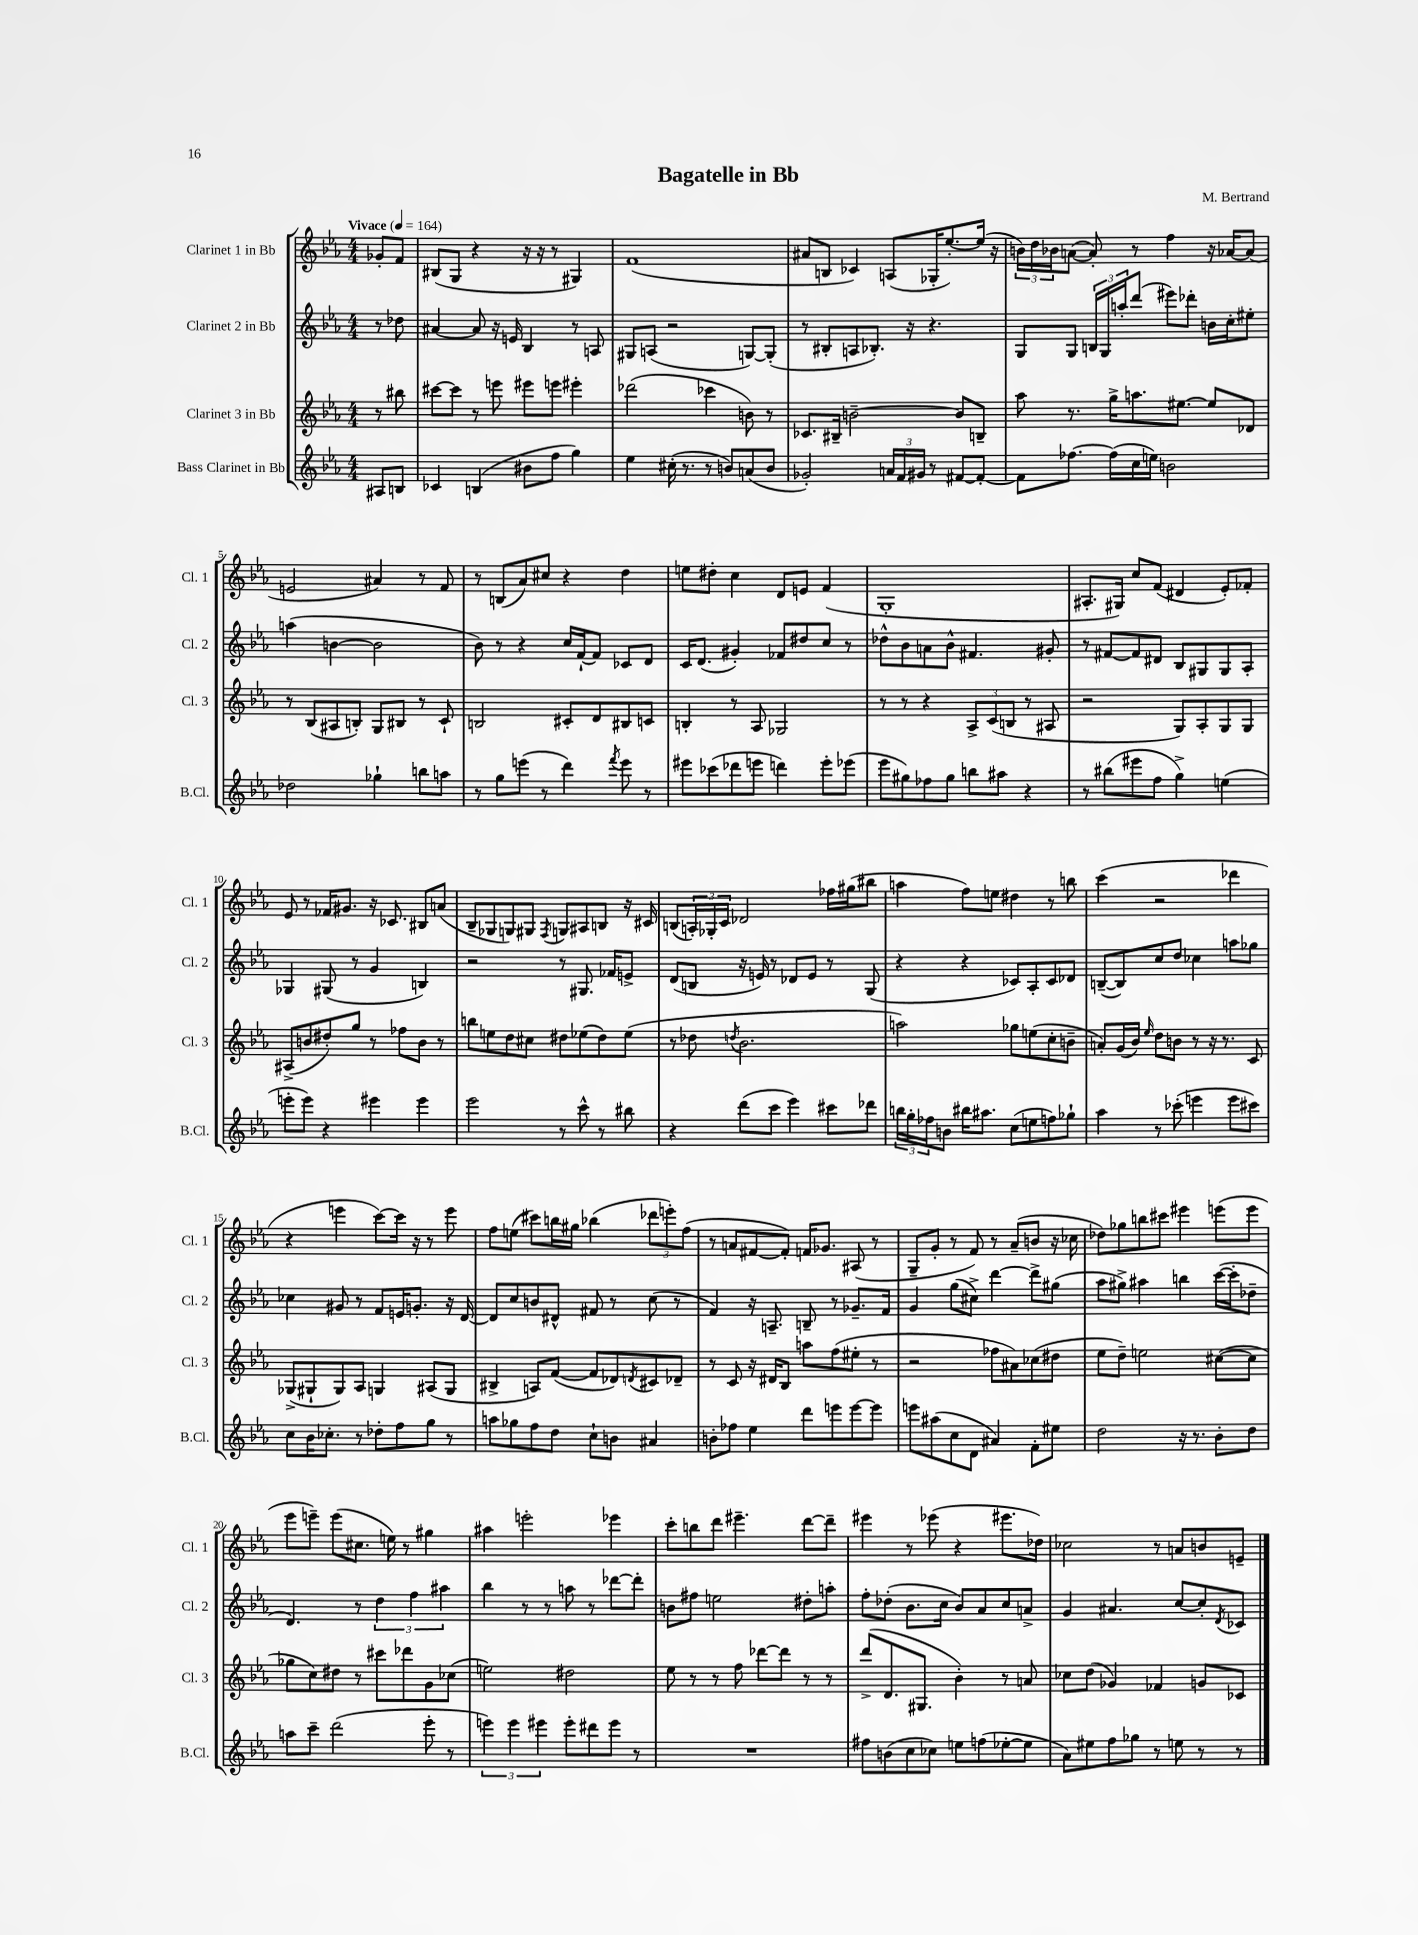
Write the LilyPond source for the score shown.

\header { title = "Bagatelle in Bb" composer = "M. Bertrand" }
<<
\new StaffGroup <<
\new Staff = "s0" \with { instrumentName = "Clarinet 1 in Bb" shortInstrumentName = "Cl. 1" } {
    \clef treble \key ees \major \numericTimeSignature \time 4/4 \partial 4 \tempo "Vivace" 4 = 164
    ges'8-. f'8 |
    bis8( g8 r4 r16 r16 r8 gis4) |
    f'1( |
    ais'8 b8 ces'4) a8( ges16-. ees''8.~-.) ees''16( r16 |
    \tuplet 3/2 { b'16) d''16 bes'16 } a'8~( a'8-.) r8 f''4 r16 aes'16~ aes'8( |
    e'2 ais'4) r8 f'8 |
    r8 b8( aes'8) cis''8 r4 d''4 |
    e''8 dis''8-. c''4 d'8 e'8 f'4( |
    g1-. |
    ais8.-. gis16) c''8 f'8( dis'4 ees'8-.) fes'8-. |
    ees'8 r8 fes'16 gis'8. r16 ces'8. bis8 a'8( |
    bes8-- ges8 g8) gis8 \acciaccatura { f8 } g8 ais8 b8 r16 cis'16 |
    b8( \tuplet 3/2 { a16-.) ges16-. c'16 } des'2 fes''16 gis''16( bis''8 |
    a''4 f''8) e''8 dis''4 r8 b''8 |
    c'''4( r2 des'''4 |
    r4 e'''4 c'''8~) c'''16 r16 r8 e'''8 |
    f''8 e''8( cis'''8) b''16 gis''16 bes''4( \tuplet 3/2 { des'''8 e'''8-.) f''8( } |
    r8 a'8 fis'8~ fis'8-.) f'16 ges'8. ais8( r8 |
    g8-- g'8-. r8 f'8) r8 aes'8--( b'8 r16 ces''16 |
    des''8) ges''8 b''8 cis'''8 eis'''4 e'''8( e'''8 |
    ees'''8 e'''8--) e'''8( cis''8. e''16) r8 gis''4 |
    ais''4 e'''2-. ees'''4 |
    c'''8-. b''8 d'''8 eis'''4.-- d'''8~ d'''8-- |
    eis'''4 r8 ees'''8( r4 eis'''8. des''16) |
    ces''2 r8 a'8 b'8 e'8-- \bar "|." |
}
\new Staff = "s1" \with { instrumentName = "Clarinet 2 in Bb" shortInstrumentName = "Cl. 2" } {
    \clef treble \key ees \major \numericTimeSignature \time 4/4 \partial 4
    r8 des''8 |
    ais'4~ ais'8 r16 e'16 bes4 r8 a8 |
    gis8 a8( r2 g8~) g8-.( |
    r8 bis8-. a8 bes8.-.) r16 r4. |
    g8 g8 \tuplet 3/2 { b16 g16 a''16-. } d'''8( eis'''8) des'''8-. b'16 c''16-. eis''8-. |
    a''4( b'4~ b'2 |
    bes'8) r8 r4 c''16 f'16~-! f'8 ces'8 d'8 |
    c'16 d'8.( gis'4-.) fes'8 dis''8 c''8 r8 |
    des''8-^ bes'8 a'8 bes'8-^ fis'4. gis'8-. |
    r8 fis'8~ fis'8 dis'8 bes8 gis8 gis8 aes8-. |
    ges4 gis8( r8 g'4 b4) |
    r2 r8 gis8. fes'16 e'8-> |
    d'8( b8 r16 e'16) r8 des'8 e'8 r8 g8( |
    r4 r4 ces'8) aes8-. ces'8 des'8 |
    b8~--( b8) c''8 d''8 ces''4 a''8 ges''8 |
    ces''4 gis'8 r8 f'8 e'16 g'8.-. r16 d'16~ |
    d'8 c''8 b'8 dis'8-^ fis'8 r8 c''8( r8 |
    f'4) r16 a8.-- b8-- r8 ges'8.-- f'16 |
    g'4 g''8( cis''8->) d'''4~ d'''8-> gis''8( |
    aes''8 gis''8->) ais''4 b''4 c'''16~( c'''16-. des''8-- |
    d'4.) r8 \tuplet 3/2 { d''4 f''4 ais''4 } |
    bes''4 r8 r8 a''8 r8 des'''8~ des'''8-. |
    b'8 fis''8 e''2 dis''8-. a''8-. |
    f''8-. des''8-.( bes'8. c''16 bes'8) aes'8 c''8 a'8-> |
    g'4 ais'4. c''8~ c''8-. \acciaccatura { d'8 } ces'8 \bar "|." |
}
\new Staff = "s2" \with { instrumentName = "Clarinet 3 in Bb" shortInstrumentName = "Cl. 3" } {
    \clef treble \key ees \major \numericTimeSignature \time 4/4 \partial 4
    r8 bis''8 |
    cis'''8~ cis'''8 r8 e'''8 eis'''8 e'''8 eis'''4-. |
    des'''2( ces'''4 b'8) r8 |
    ces'8. bis16-- b'2~-- b'8 b8-- |
    aes''8 r8. g''16-> a''8. eis''8.~ eis''8 des'8 |
    r8 bes8( ais8 b8-.) g8 bis8 r8 c'8-! |
    b2 cis'8-. d'8 bis8 c'8 |
    b4-. r8 aes8 ges2 |
    r8 r8 r4 \tuplet 3/2 { aes8-> c'8( b8 } r8 ais8 |
    r2 g8) aes8-. g8 g8 |
    ais8->( b'8 dis''8-.) g''8 r8 fes''8 b'8 r8 |
    b''8 e''8 d''8 cis''8 dis''8 ees''8( dis''8) ees''8( |
    r8 des''8 \acciaccatura { d''8 } bes'2. |
    a''2) ges''8 e''8( c''8-. b'8-- |
    a'8-.) g'16( bes'16) \grace { ees''16 } d''8 b'8 r8 r16 r8. c'8 |
    ges8->( gis8-! gis8) aes8 g4 ais8( g8 |
    bis4-> a8) f'8~( f'8 des'8) \acciaccatura { d'8 } cis'8 des'8-- |
    r8 c'8 r16 dis'16 bes8 a''8 f''8( eis''8-. r8 |
    r2 fes''8 ais'8) ces''8( dis''8 |
    ees''8 d''8--) e''2 cis''8~( cis''8 |
    ges''8 c''8) dis''8 r8 cis'''8 des'''8 g'8 ces''8( |
    e''2) dis''2 |
    ees''8 r8 r8 f''8 des'''8~ des'''8 r8 r8 |
    d'''8->( d'8. gis8. bes'4-.) r8 a'8 |
    ces''8 d''8( ges'4) fes'4 g'8 ces'8 \bar "|." |
}
\new Staff = "s3" \with { instrumentName = "Bass Clarinet in Bb" shortInstrumentName = "B.Cl." } {
    \clef treble \key ees \major \numericTimeSignature \time 4/4 \partial 4
    ais8 b8 |
    ces'4 b4( bis'8 f''8 g''4) |
    ees''4 cis''16-.( r8. r8 b'8) a'8( b'8 |
    ges'2-.) \tuplet 3/2 { a'16 f'16 gis'16 } r8 fis'8~ fis'8~-. |
    fis'8 fes''8.~ fes''16( c''16 e''16) b'2 |
    des''2 ges''4-! b''8 a''8 |
    r8 g''8 e'''8( r8 d'''4) \acciaccatura { f'''8 } e'''8 r8 |
    eis'''8 ces'''8( des'''8 e'''8 d'''4) e'''8-. ees'''8( |
    ees'''8 gis''8) fes''8 gis''8 b''8 ais''8 r4 |
    r8 bis''8( eis'''8 f''8 g''4->) e''4( |
    e'''8-. e'''8) r4 eis'''4 eis'''4 |
    ees'''2 r8 c'''8-^ r8 bis''8 |
    r4 d'''8( c'''8 ees'''4) cis'''8 des'''8 |
    \tuplet 3/2 { b''16 g''16-. fes''16 } b'8 bis''16 ais''8. c''8( e''8 f''8) ges''8-! |
    aes''4 r8 ces'''8-.( e'''4 e'''8 cis'''8) |
    c''8 bes'16 ces''8.-. r8 des''8-. f''8 g''8 r8 |
    a''8 ges''8 f''8 d''8 c''8-! b'8 ais'4 |
    b'8-. fes''8 ees''4 d'''8 e'''8 e'''8~ e'''8 |
    e'''8 ais''8( c''8 d'8 ais'4) f'8-. eis''8 |
    d''2 r16 r8. bes'8-. d''8 |
    a''8 c'''8-- d'''2( ees'''8-. r8 |
    \tuplet 3/2 { e'''4) e'''4 eis'''4 } eis'''8-. dis'''8 eis'''8 r8 |
    R1 |
    fis''8 b'8( c''8 ces''8) e''8 f''8( ees''8~-. ees''8 |
    aes'8) eis''8 f''8 ges''8 r8 e''8 r8 r8 \bar "|." |
}
>>
>>
